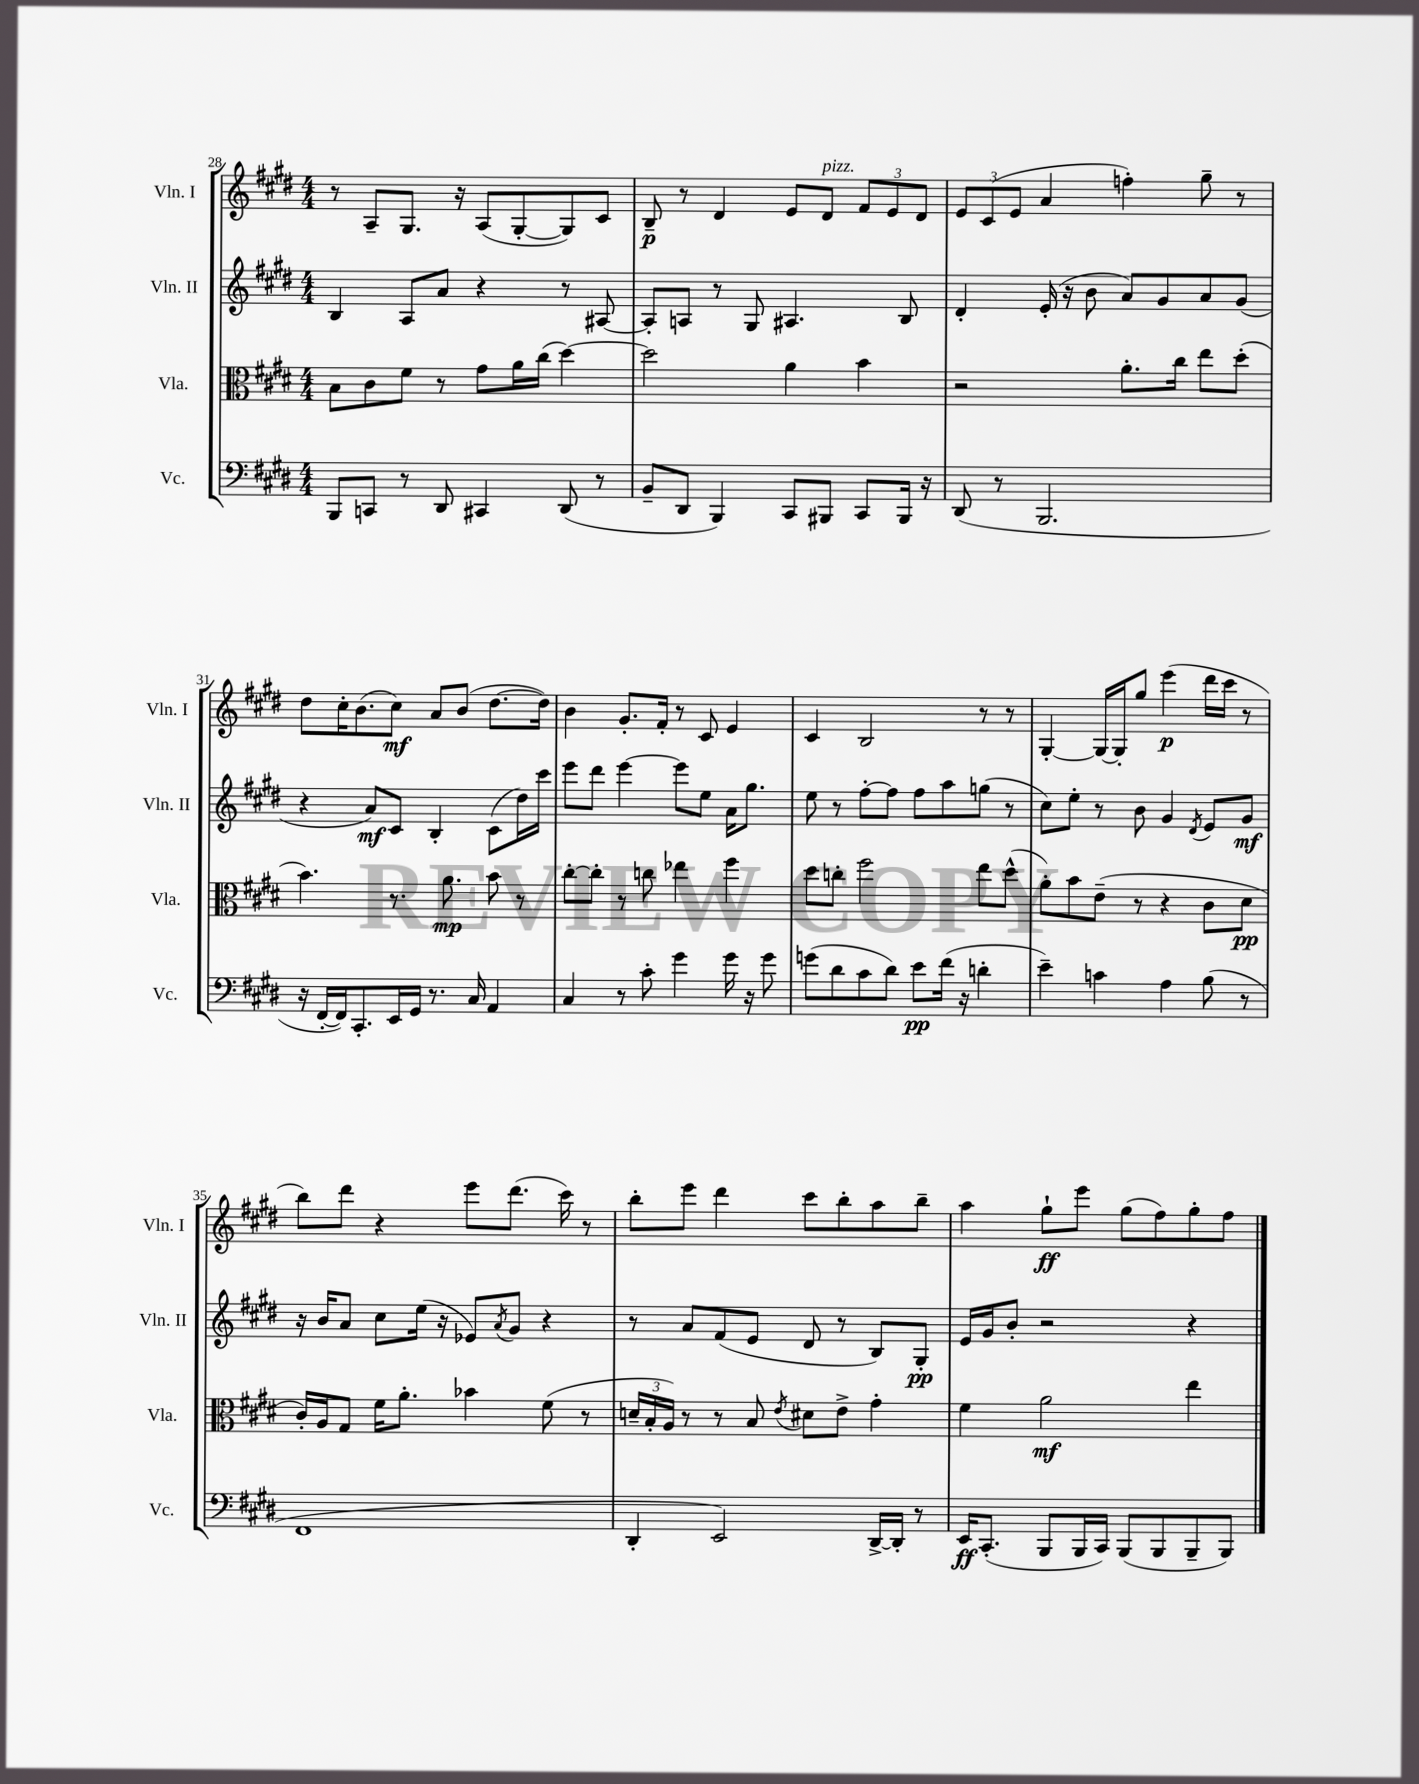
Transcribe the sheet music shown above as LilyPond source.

<<
\new StaffGroup <<
\new Staff = "s0" \with { instrumentName = "Vln. I" shortInstrumentName = "Vln. I" } {
    \clef treble \key e \major \numericTimeSignature \time 4/4
    r8 a8-- gis8. r16 a8( gis8~-. gis8) cis'8 |
    b8--\p r8 dis'4 e'8 dis'8^\markup { \italic "pizz." } \tuplet 3/2 { fis'8 e'8 dis'8 } |
    \tuplet 3/2 { e'8 cis'8( e'8 } a'4 f''4-.) gis''8-- r8 |
    dis''8 cis''16-. b'8.( cis''8\mf) a'8 b'8( dis''8.~ dis''16) |
    b'4 gis'8.-. fis'16-. r8 cis'8 e'4 |
    cis'4 b2 r8 r8 |
    gis4~-. gis16~ gis16-. gis''8 e'''4\p( dis'''16 cis'''16 r8 |
    b''8) dis'''8 r4 e'''8 dis'''8.( cis'''16) r8 |
    b''8-. e'''8 dis'''4 cis'''8 b''8-. a''8 b''8-- |
    a''4 gis''8-!\ff e'''8 gis''8( fis''8) gis''8-. fis''8 \bar "|." |
}
\new Staff = "s1" \with { instrumentName = "Vln. II" shortInstrumentName = "Vln. II" } {
    \clef treble \key e \major \numericTimeSignature \time 4/4
    b4 a8 a'8 r4 r8 ais8~ |
    ais8-. a8 r8 gis8 ais4. b8 |
    dis'4-. e'16-.( r16 b'8 a'8) gis'8 a'8 gis'8( |
    r4 a'8\mf) cis'8 b4-. cis'8( dis''16) cis'''16 |
    e'''8 dis'''8 e'''4~ e'''8 e''8 a'16 gis''8. |
    e''8 r8 fis''8~-. fis''8 fis''8 a''8 g''8( r8 |
    cis''8) e''8-. r8 b'8 gis'4 \acciaccatura { dis'8 } e'8 gis'8\mf |
    r16 b'16 a'8 cis''8 e''16( r16 ees'8) \acciaccatura { a'8 } gis'8 r4 |
    r8 a'8 fis'8( e'8 dis'8 r8 b8) gis8-.\pp |
    e'16 gis'16 b'8-. r2 r4 \bar "|." |
}
\new Staff = "s2" \with { instrumentName = "Vla." shortInstrumentName = "Vla." } {
    \clef alto \key e \major \numericTimeSignature \time 4/4
    b8 cis'8 fis'8 r8 gis'8 a'16 cis''16( dis''4~) |
    dis''2 a'4 b'4 |
    r2 a'8.-. cis''16 e''8 dis''8-.( |
    b'4.) r8. a'8.\mp b'8 r8 |
    cis''8~-. cis''8-. r8 c''8 ees''4 fis''4 |
    dis''8 c''8-. fis''2 e''8 dis''8-^( |
    a'8-.) b'8 e'8--( r8 r4 cis'8 dis'8\pp |
    cis'16-.) a16 gis8 fis'16 a'8.-. bes'4 fis'8( r8 |
    \tuplet 3/2 { d'16-- b16-. a16) } r8 r8 b8 \acciaccatura { e'8 } dis'8 e'8-> gis'4-. |
    fis'4 a'2\mf e''4 \bar "|." |
}
\new Staff = "s3" \with { instrumentName = "Vc." shortInstrumentName = "Vc." } {
    \clef bass \key e \major \numericTimeSignature \time 4/4
    b,,8 c,8 r8 dis,8 cis,4 dis,8( r8 |
    b,8-- dis,8 b,,4) cis,8 bis,,8 cis,8 bis,,16 r16 |
    dis,8( r8 b,,2. |
    r16 fis,16~-. fis,16) cis,8.-. e,16 gis,16 r8. cis16 a,4 |
    cis4 r8 cis'8-. gis'4 gis'16 r16 gis'8 |
    g'8( dis'8 cis'8 dis'8) e'8\pp fis'16( r16 d'4-. |
    e'4--) c'4 a4 b8( r8 |
    fis,1 |
    dis,4-. e,2) dis,16~-> dis,16-. r8 |
    e,16\ff cis,8.-.( b,,8 b,,16 cis,16) b,,8( b,,8 b,,8-- b,,8) \bar "|." |
}
>>
>>
\layout { \context { \Score currentBarNumber = #28 } }
